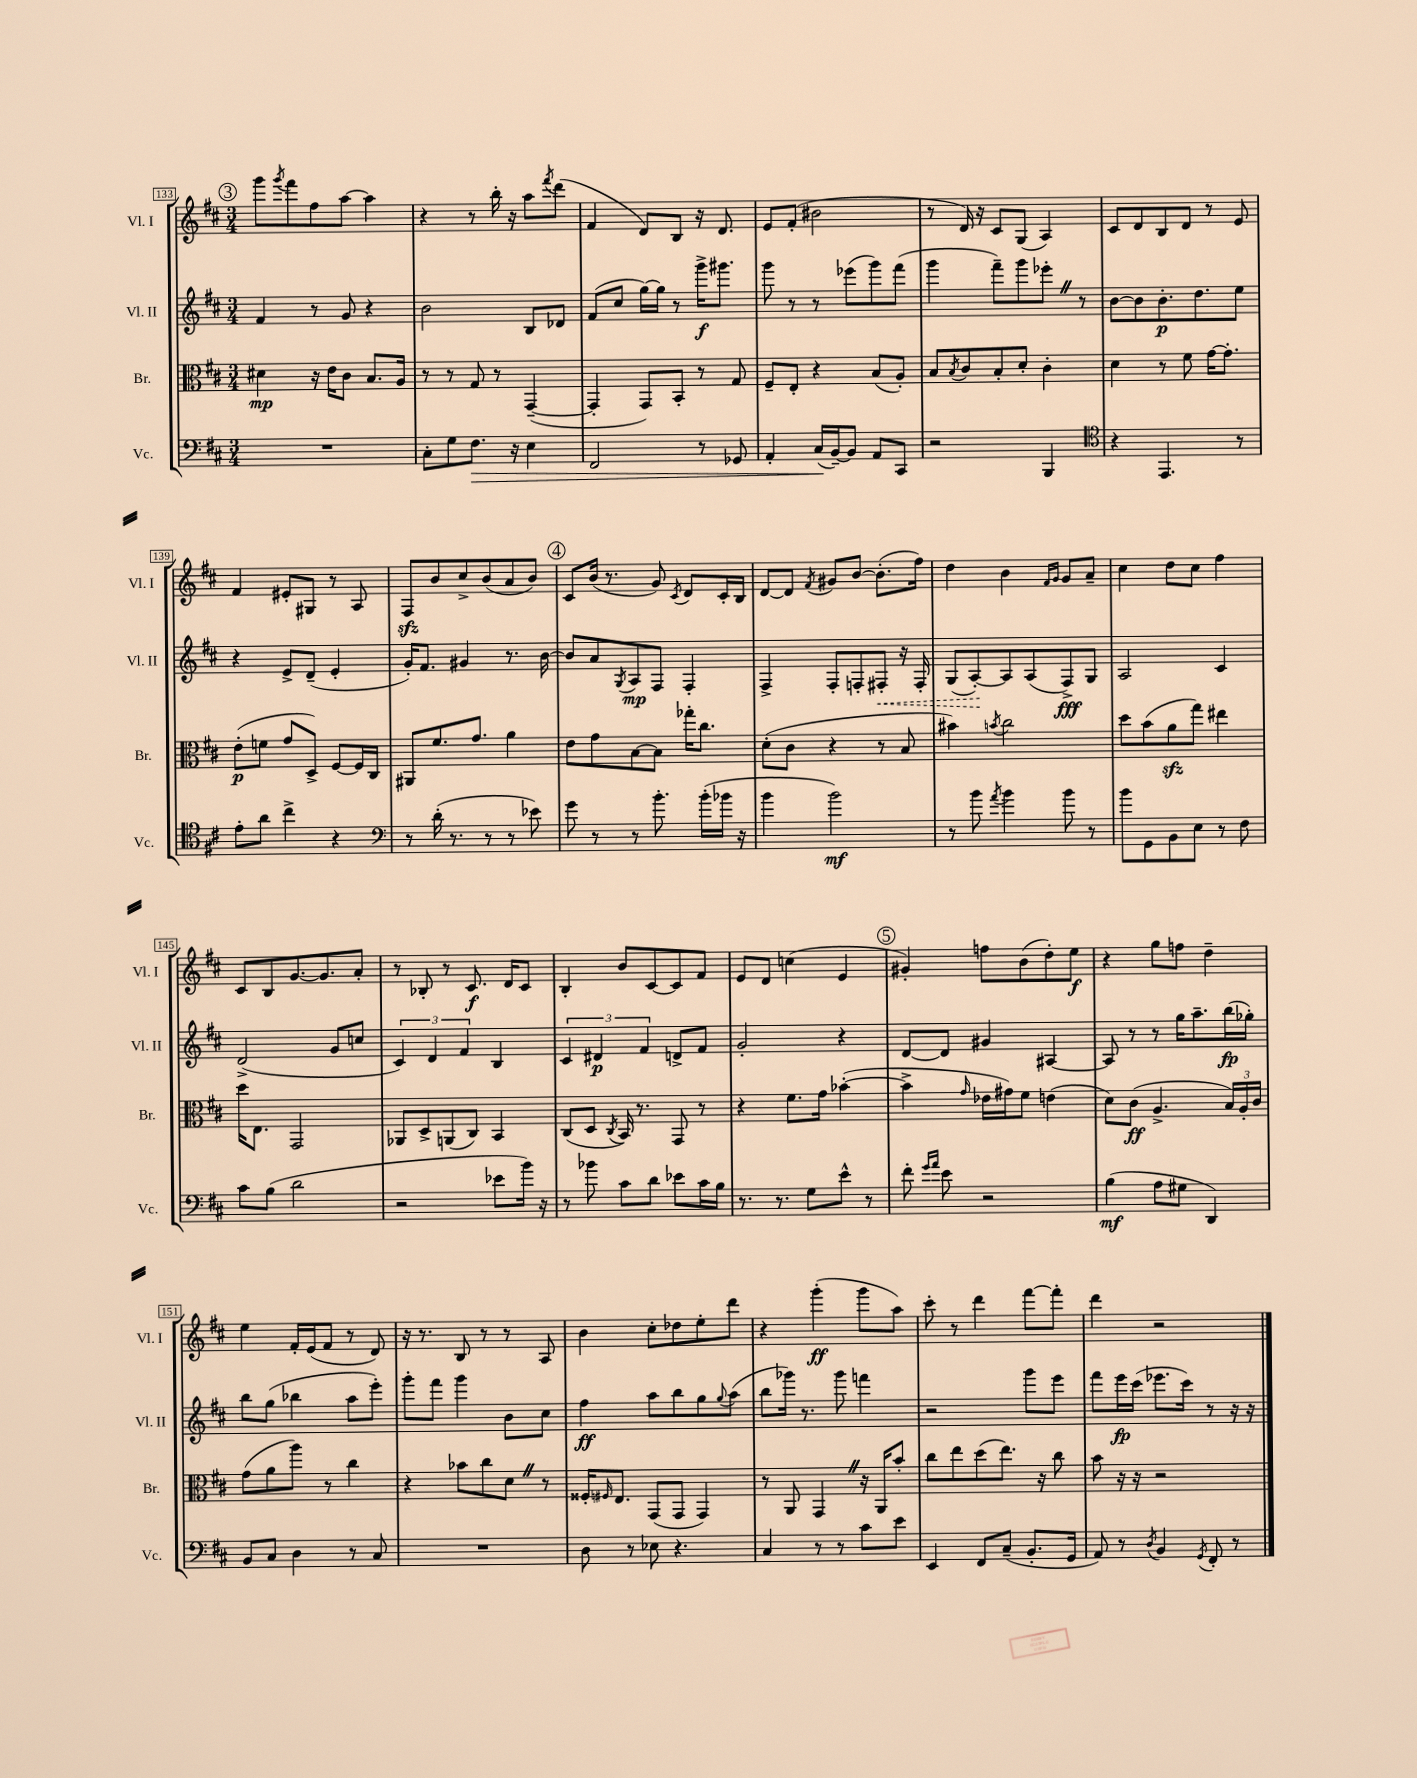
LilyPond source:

<<
\new StaffGroup <<
\new Staff = "s0" \with { instrumentName = "Vl. I" shortInstrumentName = "Vl. I" } {
    \clef treble \key d \major \numericTimeSignature \time 3/4
    \mark \markup { \circle "3" } g'''8 \acciaccatura { g'''8 } fis'''8 fis''8 a''8~ a''4 |
    r4 r8 b''16-. r16 a''8 \acciaccatura { fis'''8 } d'''8( |
    fis'4 d'8) b8 r16 d'8. |
    e'8 fis'8-.( bis'2 |
    r8 d'16) r16 cis'8 g8( a4) |
    cis'8 d'8 b8 d'8 r8 e'8 |
    fis'4 eis'8-. gis8 r8 a8 |
    fis8\sfz b'8 cis''8-> b'8( a'8 b'8) |
    \mark \markup { \circle "4" } cis'8 b'16( r8. g'8) \acciaccatura { cis'8 } d'8 cis'16-. b16 |
    d'8~ d'8 \acciaccatura { fis'8 } gis'8 b'8~ b'8.-.( fis''16) |
    d''4 b'4 \grace { fis'16 g'16 } g'8 a'8-- |
    cis''4 d''8 cis''8 fis''4 |
    cis'8 b8 g'8.~ g'8. a'8-. |
    r8 bes8-. r8 cis'8.\f d'16 cis'8 |
    b4-. b'8 cis'8~ cis'8 fis'8 |
    e'8 d'8 c''4( e'4 |
    \mark \markup { \circle "5" } gis'4-.) f''8 b'8( d''8-.) e''8\f |
    r4 g''8 f''8 d''4-- |
    e''4 fis'16-. e'16( fis'8 r8 d'8) |
    r16 r8. b8 r8 r8 a8 |
    b'4 cis''8-. des''8 e''8-. d'''8 |
    r4 g'''4-.\ff( g'''8 a''8) |
    cis'''8-. r8 d'''4 fis'''8~ fis'''8-. |
    d'''4 r2 \bar "|." |
}
\new Staff = "s1" \with { instrumentName = "Vl. II" shortInstrumentName = "Vl. II" } {
    \clef treble \key d \major \numericTimeSignature \time 3/4
    \mark \markup { \circle "3" } fis'4 r8 g'8 r4 |
    b'2 b8 des'8 |
    fis'8( cis''8 g''16~) g''16 r8 g'''16->\f gis'''8. |
    g'''8 r8 r8 ees'''8( g'''8) fis'''8( |
    g'''4 fis'''8--) g'''8 ees'''8-. \once \override BreathingSign.text = \markup { \musicglyph "scripts.caesura.straight" } \breathe r8 |
    b'8~ b'8 b'8.-.\p d''8. e''8 |
    r4 e'8-> d'8--( e'4-. |
    g'16-.) fis'8. gis'4 r8. b'16~ |
    \mark \markup { \circle "4" } b'8 a'8 \acciaccatura { g8 } a8\mp fis8 fis4-. |
    fis4-> fis8-. f8-. \once \override Hairpin.style = #'dashed-line fis8-.\< r16 fis16-. |
    g8( a8~-.\!) a8 a8( fis8->\fff) g8 |
    a2 cis'4 |
    d'2->( g'8 c''8 |
    \tuplet 3/2 { cis'4) d'4 fis'4 } b4 |
    \tuplet 3/2 { cis'4 dis'4\p fis'4 } d'8-> fis'8 |
    g'2-. r4 |
    \mark \markup { \circle "5" } d'8~ d'8 gis'4 ais4~ |
    ais8 r8 r8 g''16 a''8.-- b''16\fp( ges''16-.) |
    b''8 g''8( bes''4 a''8 e'''8-.) |
    g'''8-. fis'''8 g'''4 b'8 cis''8 |
    fis''4\ff a''8 b''8 g''8 \appoggiatura { g''8 } a''8( |
    b''8 ges'''16) r8. ges'''8 f'''4 |
    r2 g'''8 e'''8 |
    fis'''8 e'''16\fp cis'''16( ees'''8. cis'''16) r8 r16 r16 \bar "|." |
}
\new Staff = "s2" \with { instrumentName = "Br." shortInstrumentName = "Br." } {
    \clef alto \key d \major \numericTimeSignature \time 3/4
    \mark \markup { \circle "3" } dis'4\mp r16 e'16 cis'8 b8. a16 |
    r8 r8 g8 r8 g,4~--( |
    g,4-. g,8) b,8-. r8 g8 |
    fis8-- e8-. r4 b8( a8-.) |
    b8 \acciaccatura { b8 } cis'8 b8-. d'8-. cis'4-. |
    d'4 r8 fis'8 g'16~ g'8.-. |
    e'8-.\p( f'8 g'8 d8->) fis8~ fis16 cis16 |
    ais,8 fis'8. g'8. a'4 |
    \mark \markup { \circle "4" } e'8 g'8 b8~ b8 ges''16-. cis''8. |
    d'8-.( cis'8 r4 r8 b8 |
    bis'4) \acciaccatura { b'8 } cis''2 |
    d''8 b'8( a'8\sfz g''8) eis''4 |
    d''16 e8. g,2 |
    aes,8 d8-> a,8( cis8) b,4 |
    cis8( d8 \acciaccatura { cis8 } b,16) r8. g,8 r8 |
    r4 fis'8. g'16 bes'4~-.( |
    \mark \markup { \circle "5" } bes'4-> \grace { g'16 } ees'16 gis'16) fis'8 e'4( |
    d'8) cis'8\ff( a4.-> \tuplet 3/2 { b16) a16-. cis'16 } |
    g'8( a'8 a''8) r8 cis''4 |
    r4 bes'8 cis''8 d'8 \once \override BreathingSign.text = \markup { \musicglyph "scripts.caesura.straight" } \breathe r8 |
    fisis16-. \grace { fis16 } e8. g,8( g,8 g,4) |
    r8 a,8 g,4 \once \override BreathingSign.text = \markup { \musicglyph "scripts.caesura.straight" } \breathe r16 a,16 b'8-. |
    cis''8 e''8 d''8( e''8.) r16 cis''8 |
    b'8 r16 r16 r2 \bar "|." |
}
\new Staff = "s3" \with { instrumentName = "Vc." shortInstrumentName = "Vc." } {
    \clef bass \key d \major \numericTimeSignature \time 3/4
    \mark \markup { \circle "3" } R2. |
    cis8-. g8 fis8.\> r16 e4 |
    fis,2 r8 ges,8 |
    a,4-. cis16\!( b,16~--) b,8 a,8 cis,8 |
    r2 b,,4 |
    \clef tenor r4 e,4. r8 |
    e'8-. a'8 cis''4-> r4 |
    \clef bass r8 d'16-.( r8. r8 r8 ees'8) |
    \mark \markup { \circle "4" } g'8 r8 r8 b'8.-. b'16-.( bes'16 r16 |
    b'4 b'2\mf) |
    r8 b'8 \acciaccatura { a'8 } b'4 b'8 r8 |
    b'8 g,8 b,8 e8 r8 fis8 |
    cis'8 b8( d'2 |
    r2 ees'8 b'16) r16 |
    r8 bes'8 cis'8 d'8 ees'8 cis'16 b16 |
    r8. r8. g8 e'8-^ r8 |
    \mark \markup { \circle "5" } fis'8-. \grace { g'16 a'16 } e'8 r2 |
    b4\mf( a8 gis8 d,4) |
    b,8 cis8 d4 r8 cis8 |
    R2. |
    d8 r8 ees8 r4. |
    cis4 r8 r8 cis'8 e'8 |
    e,4 fis,8 cis8--( b,8.-. g,16 |
    a,8) r8 \acciaccatura { d8 } b,4 \acciaccatura { g,8 } fis,8-. r8 \bar "|." |
}
>>
>>
\layout { \context { \Score currentBarNumber = #133 \override BarNumber.stencil = #(make-stencil-boxer 0.1 0.3 ly:text-interface::print) } }
